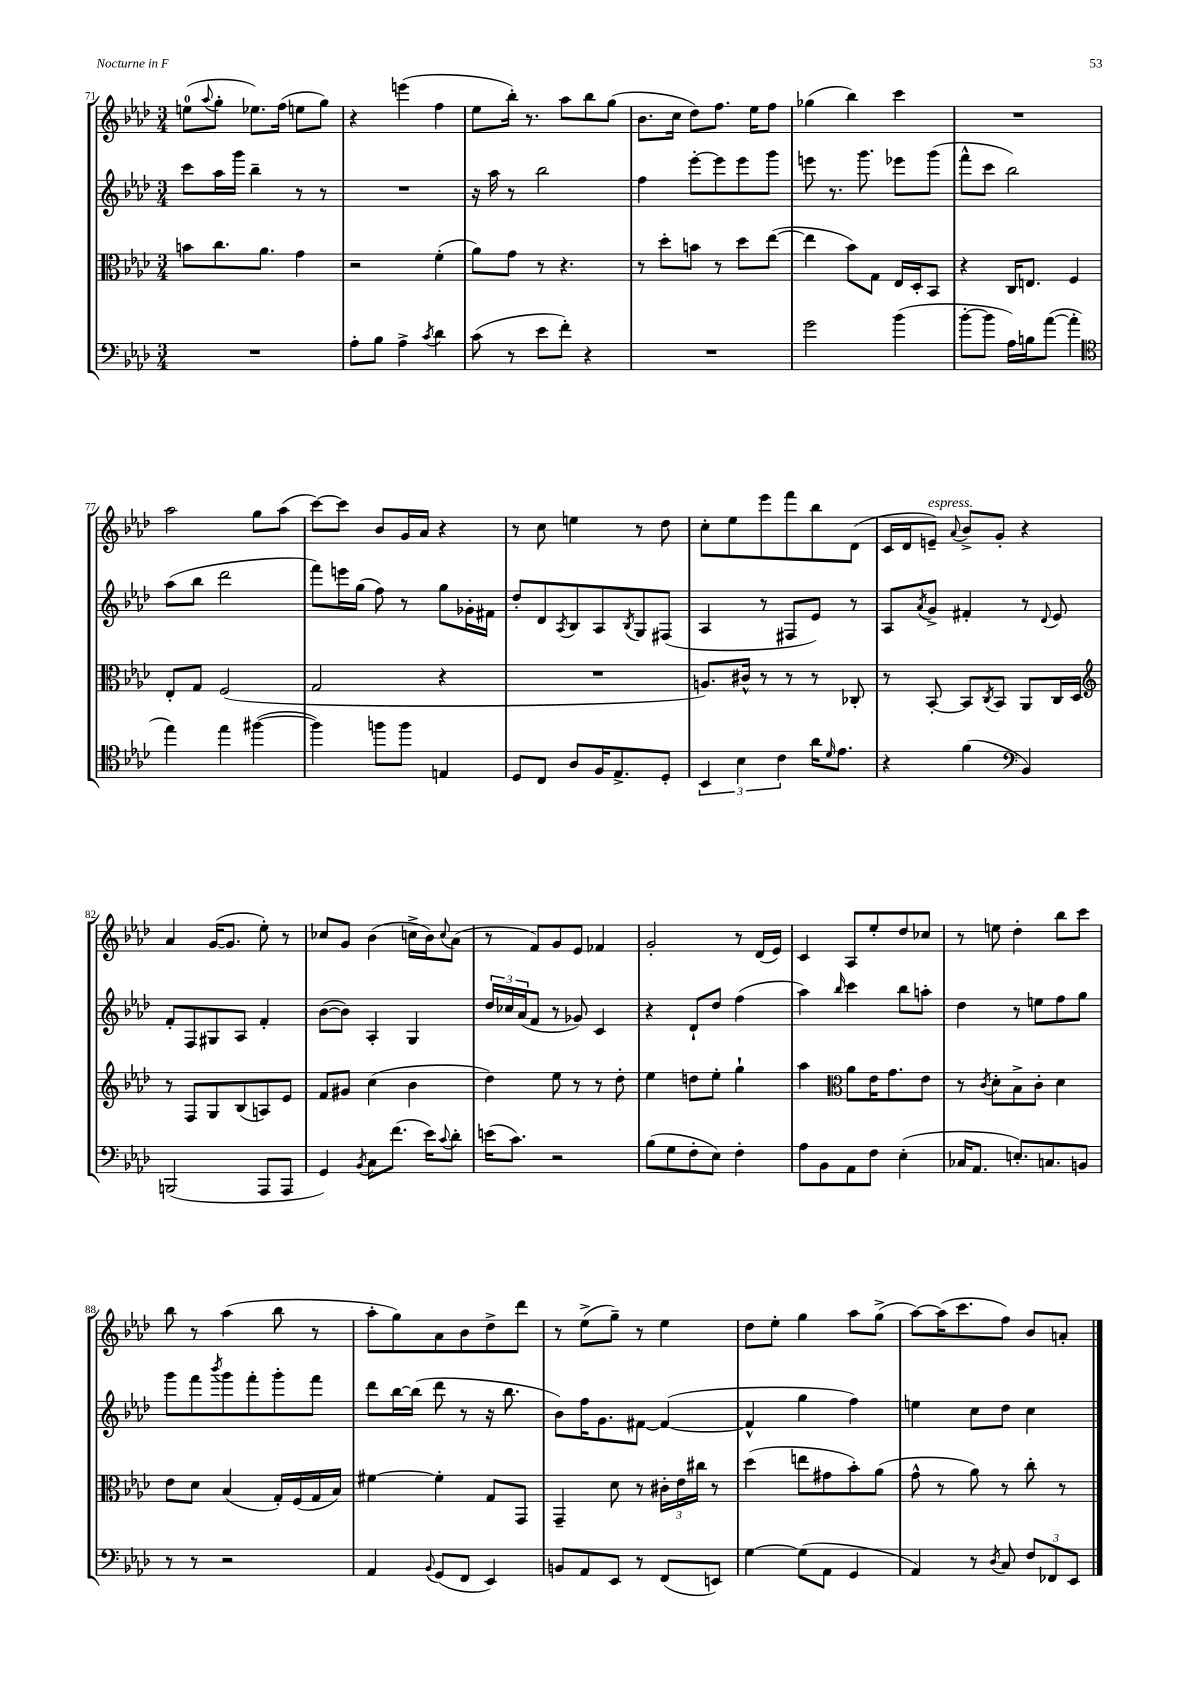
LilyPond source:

<<
\new StaffGroup <<
\new Staff = "s0" {
    \clef treble \key aes \major \numericTimeSignature \time 3/4
    e''8-0( \appoggiatura { aes''8 } g''8-. ees''8.) f''16( e''8 g''8) |
    r4 e'''4( f''4 |
    ees''8 bes''16-.) r8. aes''8 bes''8 g''8( |
    bes'8. c''16 des''8) f''8. ees''16 f''8 |
    ges''4( bes''4) c'''4 |
    R2. |
    aes''2 g''8 aes''8( |
    c'''8~) c'''8 bes'8 g'16 aes'16 r4 |
    r8 c''8 e''4 r8 des''8 |
    c''8-. ees''8 ees'''8 f'''8 bes''8 des'8( |
    c'16 des'16 e'8--^\markup { \italic "espress." }) \appoggiatura { aes'8 } bes'8-> g'8-. r4 |
    aes'4 g'16~( g'8. ees''8-.) r8 |
    ces''8 g'8 bes'4( c''16-> bes'16) \appoggiatura { c''8 } aes'8( |
    r8 f'8) g'8 ees'8 fes'4 |
    g'2-. r8 des'16( ees'16) |
    c'4 aes8 ees''8-. des''8 ces''8 |
    r8 e''8 des''4-. bes''8 c'''8 |
    bes''8 r8 aes''4( bes''8 r8 |
    aes''8-. g''8) aes'8 bes'8 des''8-> des'''8 |
    r8 ees''8->( g''8--) r8 ees''4 |
    des''8 ees''8-. g''4 aes''8 g''8->( |
    aes''8~) aes''16( c'''8. f''8) bes'8 a'8-. \bar "|." |
}
\new Staff = "s1" {
    \clef treble \key aes \major \numericTimeSignature \time 3/4
    c'''8 aes''16 g'''16 bes''4-- r8 r8 |
    R2. |
    r16 aes''16 r8 bes''2 |
    f''4 ees'''8~-. ees'''8 ees'''8 g'''8 |
    e'''8 r8. g'''8. ees'''8 g'''8( |
    f'''8-^ c'''8 bes''2) |
    aes''8( bes''8 des'''2 |
    f'''8) e'''16 g''16( f''8) r8 g''8 ges'16-. fis'16 |
    des''8-. des'8 \acciaccatura { aes8 } bes8 aes8 \acciaccatura { bes8 } g8 fis8( |
    aes4 r8 fis8 ees'8) r8 |
    aes8 \acciaccatura { aes'8 } g'8-> fis'4-. r8 \appoggiatura { des'8 } ees'8 |
    f'8-. f8 gis8 aes8 f'4-. |
    bes'8~( bes'8) aes4-. g4 |
    \tuplet 3/2 { des''16 ces''16 aes'16( } f'8 r8 ges'8) c'4 |
    r4 des'8-! des''8 f''4( |
    aes''4) \grace { bes''16 } c'''4 bes''8 a''8-. |
    des''4 r8 e''8 f''8 g''8 |
    g'''8 f'''8 \acciaccatura { bes'''8 } g'''8 f'''8-. g'''8-. f'''8 |
    des'''8 bes''16~ bes''16( des'''8 r8 r16 bes''8. |
    bes'8) f''16 g'8. fis'8~ fis'4~( |
    fis'4-^ g''4 f''4) |
    e''4 c''8 des''8 c''4 \bar "|." |
}
\new Staff = "s2" {
    \clef alto \key aes \major \numericTimeSignature \time 3/4
    b'8 c''8. aes'8. g'4 |
    r2 f'4-.( |
    aes'8) g'8 r8 r4. |
    r8 des''8-. b'8 r8 des''8 ees''8~( |
    ees''4 bes'8) g8 ees16 des16-. bes,8 |
    r4 c16 e8. f4 |
    ees8-. g8 f2( |
    g2 r4 |
    R2. |
    a8.) cis'16-^ r8 r8 r8 ces8-. |
    r8 bes,8~-. bes,8 \acciaccatura { c8 } bes,8 aes,8 c16 des16 |
    \clef treble r8 f8 g8 bes8( a8) ees'8 |
    f'8 gis'8 c''4( bes'4 |
    des''4) ees''8 r8 r8 des''8-. |
    ees''4 d''8 ees''8-. g''4-! |
    aes''4 \clef alto aes'8 ees'16 g'8. ees'8 |
    r8 \acciaccatura { c'8 } des'8-. bes8-> c'8-. des'4 |
    ees'8 des'8 bes4( g16-.) f16( g16 bes16) |
    fis'4~ fis'4-. g8 g,8 |
    g,4-- des'8 r8 \tuplet 3/2 { cis'16-. ees'16 cis''16 } r8 |
    des''4( e''8 gis'8 bes'8-.) aes'8( |
    g'8-^ r8 aes'8) r8 c''8-. r8 \bar "|." |
}
\new Staff = "s3" {
    \clef bass \key aes \major \numericTimeSignature \time 3/4
    R2. |
    aes8-. bes8 aes4-> \acciaccatura { c'8 } des'4 |
    c'8( r8 ees'8 f'8-.) r4 |
    R2. |
    g'2 bes'4( |
    bes'8~-. bes'8 aes16) b16 aes'8~( aes'4-. |
    \clef tenor ees''4) ees''4 fis''4~( |
    fis''4) f''8 f''8 e4 |
    des8 c8 aes8 f16 ees8.-> des8-. |
    \tuplet 3/2 { bes,4 bes4 c'4 } aes'16 \grace { des'16 } ees'8. |
    r4 f'4( \clef bass bes,4) |
    b,,2( aes,,8 aes,,8 |
    g,4) \acciaccatura { bes,8 } c8 f'8.( ees'16) \appoggiatura { c'8 } des'8-. |
    e'16( c'8.) r2 |
    bes8( g8 f8-. ees8) f4-. |
    aes8 bes,8 aes,8 f8 ees4-.( |
    ces16 aes,8. e8.-.) c8. b,8 |
    r8 r8 r2 |
    aes,4 \appoggiatura { bes,8 } g,8( f,8 ees,4) |
    b,8 aes,8 ees,8 r8 f,8( e,8) |
    g4~ g8( aes,8 g,4 |
    aes,4) r8 \acciaccatura { des8 } c8 \tuplet 3/2 { f8 fes,8 ees,8 } \bar "|." |
}
>>
>>
\layout { \context { \Score currentBarNumber = #71 } }
